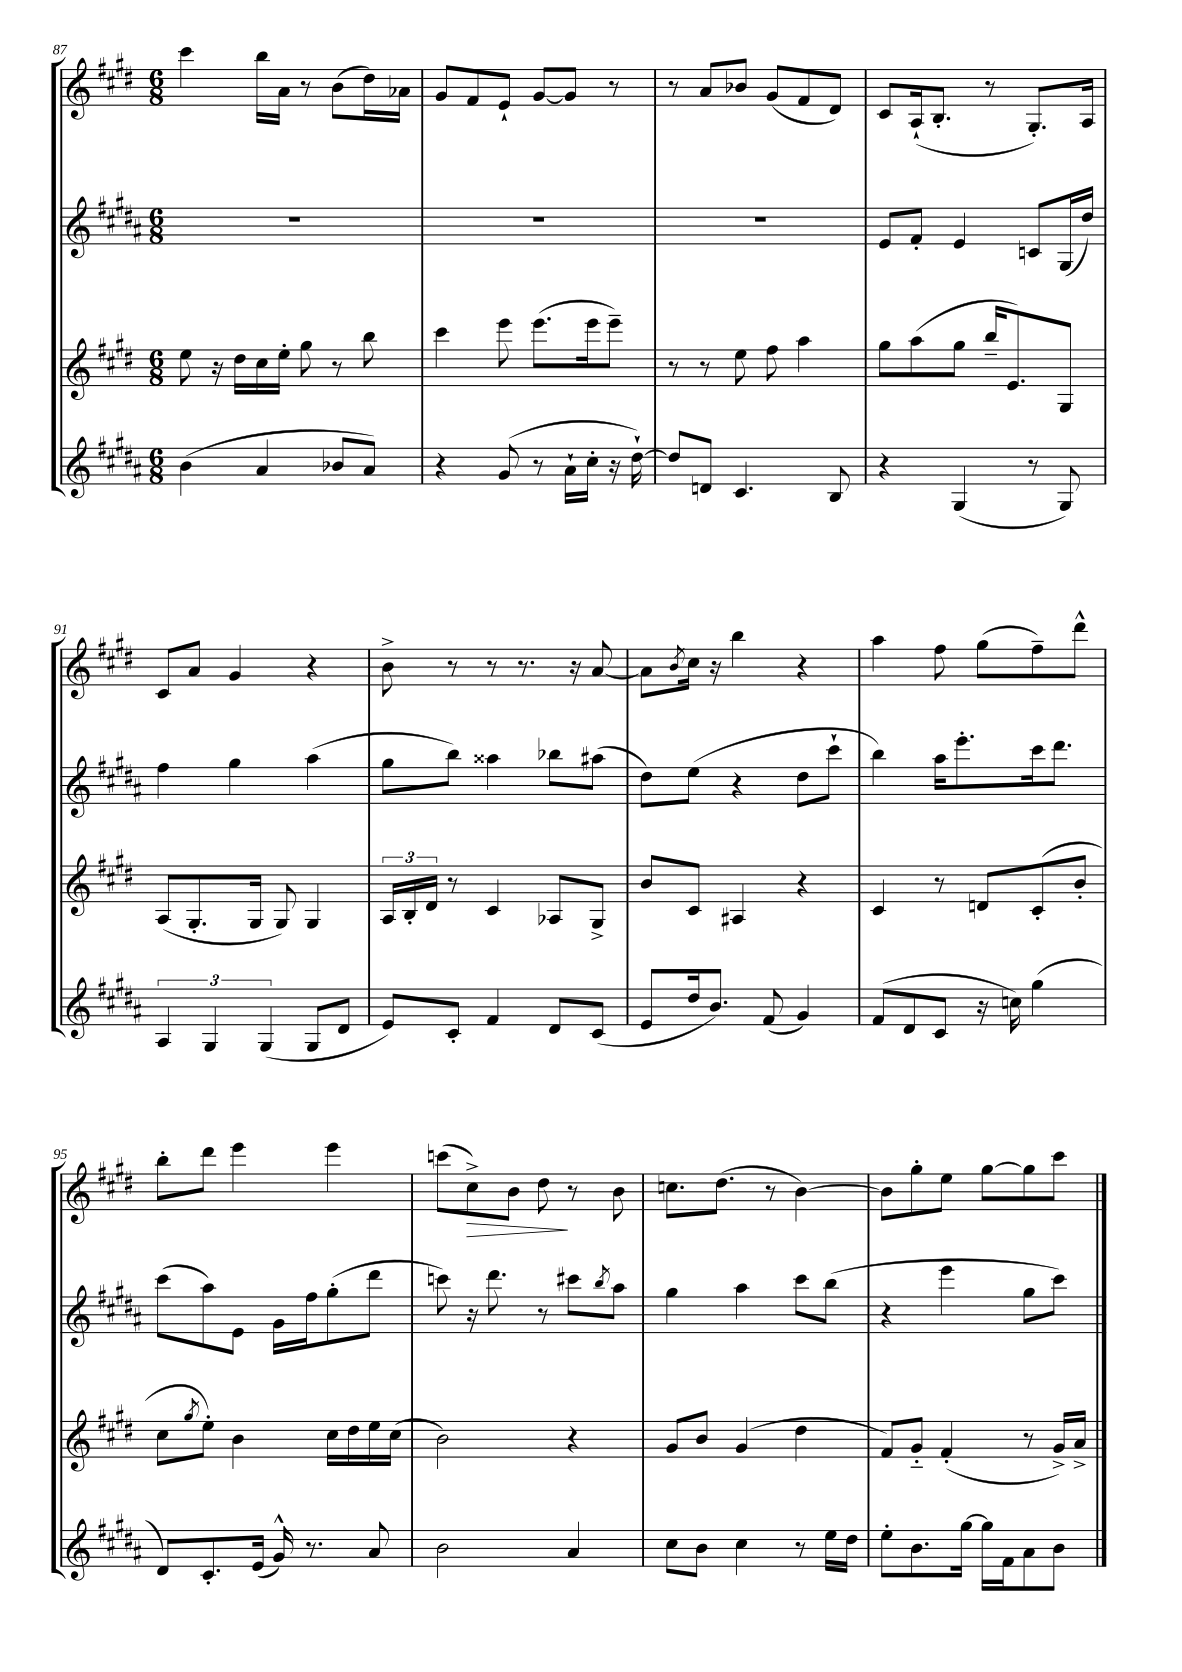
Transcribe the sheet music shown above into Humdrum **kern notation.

**kern	**kern	**kern	**kern	**dynam
*part4	*part3	*part2	*part1	*part1
*staff4	*staff3	*staff2	*staff1	*staff1
*clefG2	*clefG2	*clefG2	*clefG2	*
*k[f#c#g#d#a#]	*k[f#c#g#d#]	*k[f#c#g#d#a#]	*k[f#c#g#d#]	*
*M6/8	*M6/8	*M6/8	*M6/8	*
=87	=87	=87	=87	=87
(4b\	8ee\	2.r	4ccc#\	.
.	16r	.	.	.
.	16dd#\LL	.	.	.
4a#/	16cc#\	.	16bb\LL	.
.	16ee'\JJ	.	16a\JJ	.
.	8gg#\	.	8r	.
8b-X/L	8r	.	(8b\L	.
8a#/J)	8bb\	.	16dd#\L)	.
.	.	.	16a-X\JJ	.
=88	=88	=88	=88	=88
4r	4ccc#\	2.r	8g#/L	.
.	.	.	8f#/	.
(8g#/	8eee\	.	8e`/J	.
8r	(8.eee\L	.	[8g#/L	.
16a#`\LL	.	.	8g#/J]	.
16cc#'\JJ	16eee\k	.	.	.
16r	8eee~\J)	.	8r	.
[16dd#`\)	.	.	.	.
=89	=89	=89	=89	=89
8dd#/L]	8r	2.r	8r	.
8dn/J	8r	.	8a/L	.
4.c#/	8ee\	.	8b-X/J	.
.	8ff#\	.	(8g#/L	.
.	4aa\	.	8f#/	.
8B/	.	.	8d#/J)	.
=90	=90	=90	=90	=90
4r	8gg#\L	8e/L	8c#/L	.
.	(8aa\	8f#'/J	(16A`/k	.
.	.	.	8.B'/J	.
(4G#/	8gg#\J	4e/	.	.
.	16bb~/KL	.	8r	.
.	8.e/)	.	.	.
8r	.	8cn/L	8.G#'/L)	.
8G#/)	8G#/J	(16G#/L	.	.
.	.	16dd#/JJ)	16A/Jk	.
!!LO:LB:g=z
=91	=91	=91	=91	=91
6A#/	(8A/L	4ff#\	8c#/L	.
.	8.G#'/	.	8a/J	.
6G#/	.	.	.	.
.	.	4gg#\	4g#/	.
.	16G#/Jk	.	.	.
(6G#/	.	.	.	.
.	8G#/)	.	.	.
8G#/L	4G#/	(4aa#\	4r	.
8d#/J	.	.	.	.
=92	=92	=92	=92	=92
8e/L)	24A/LL	8gg#\L	8b^\	.
.	24B'/	.	.	.
.	24d#/JJ	.	.	.
8c#'/J	8r	8bb\J)	8r	.
4f#/	4c#/	4aa##X\	8r	.
.	.	.	8.r	.
8d#/L	8A-X/L	8bb-X\L	.	.
.	.	.	16r	.
(8c#/J	8G#^/J	(8aa#X\J	[8a/	.
=93	=93	=93	=93	=93
8e/L	8b/L	8dd#\L)	8a\L]	.
.	.	.	8qb/	.
16dd#/k	8c#/J	(8ee\J	16cc#\Jk	.
8.b/J)	.	.	16r	.
.	4A#X/	4r	4bb\	.
(8f#/	.	.	.	.
4g#/)	4r	8dd#\L	4r	.
.	.	8ccc#`\J	.	.
=94	=94	=94	=94	=94
(8f#/L	4c#/	4bb\)	4aa\	.
8d#/	.	.	.	.
8c#/J	8r	16aa#\KL	8ff#\	.
.	.	8.eee'\	.	.
16r	8dn/L	.	(8gg#\L	.
16ccn\)	.	.	.	.
(4gg#\	(8c#'/	16ccc#\k	8ff#~\)	.
.	.	8.ddd#\J	.	.
.	8b'/J	.	8ddd#^^\J	.
!!LO:LB:g=z
=95	=95	=95	=95	=95
8d#/L)	8cc#\L	(8ccc#\L	8bb'\L	.
.	8qgg#/	.	.	.
8.c#'/	8ee'\J)	8aa#\)	8ddd#\J	.
.	4b\	8e\J	4eee\	.
(16e/Jk	.	.	.	.
16g#^^/)	.	16g#\LL	.	.
8.r	.	16ff#\J	.	.
.	16cc#\LL	(8gg#'\	4eee\	.
.	16dd#\	.	.	.
8a#/	16ee\	8ddd#\J	.	.
.	(16cc#\JJ	.	.	.
=96	=96	=96	=96	=96
2b\	2b\)	8cccn\)	(8cccn\L	.
!	!	!	!	!LO:HP:b
.	.	16r	8cc#^\)	>
.	.	8.ddd#\	.	.
.	.	.	8b\J	.
.	.	8r	8dd#\	.
4a#/	4r	8ccc#X\L	8r	]
.	.	8qbb/	.	.
.	.	8aa#\J	8b\	.
=97	=97	=97	=97	=97
8cc#\L	8g#/L	4gg#\	8.ccn\L	.
8b\J	8b/J	.	.	.
.	.	.	(8.dd#\J	.
4cc#\	(4g#/	4aa#\	.	.
.	.	.	8r	.
8r	4dd#\	8ccc#\L	[4b\)	.
16ee\LL	.	(8bb\J	.	.
16dd#\JJ	.	.	.	.
=98	=98	=98	=98	=98
8ee'\L	8f#/L)	4r	8b\L]	.
8.b\	8g#/J	.	8gg#'\	.
.	(4f#'/	4eee\	8ee\J	.
[16gg#\Jk	.	.	.	.
16gg#\LL]	.	.	[8gg#\L	.
16f#\J	.	.	.	.
8a#\	8r	8gg#\L	8gg#\]	.
8b\J	16g#^/LL)	8ccc#\J)	8ccc#\J	.
.	16a^/JJ	.	.	.
==	==	==	==	==
*-	*-	*-	*-	*-
